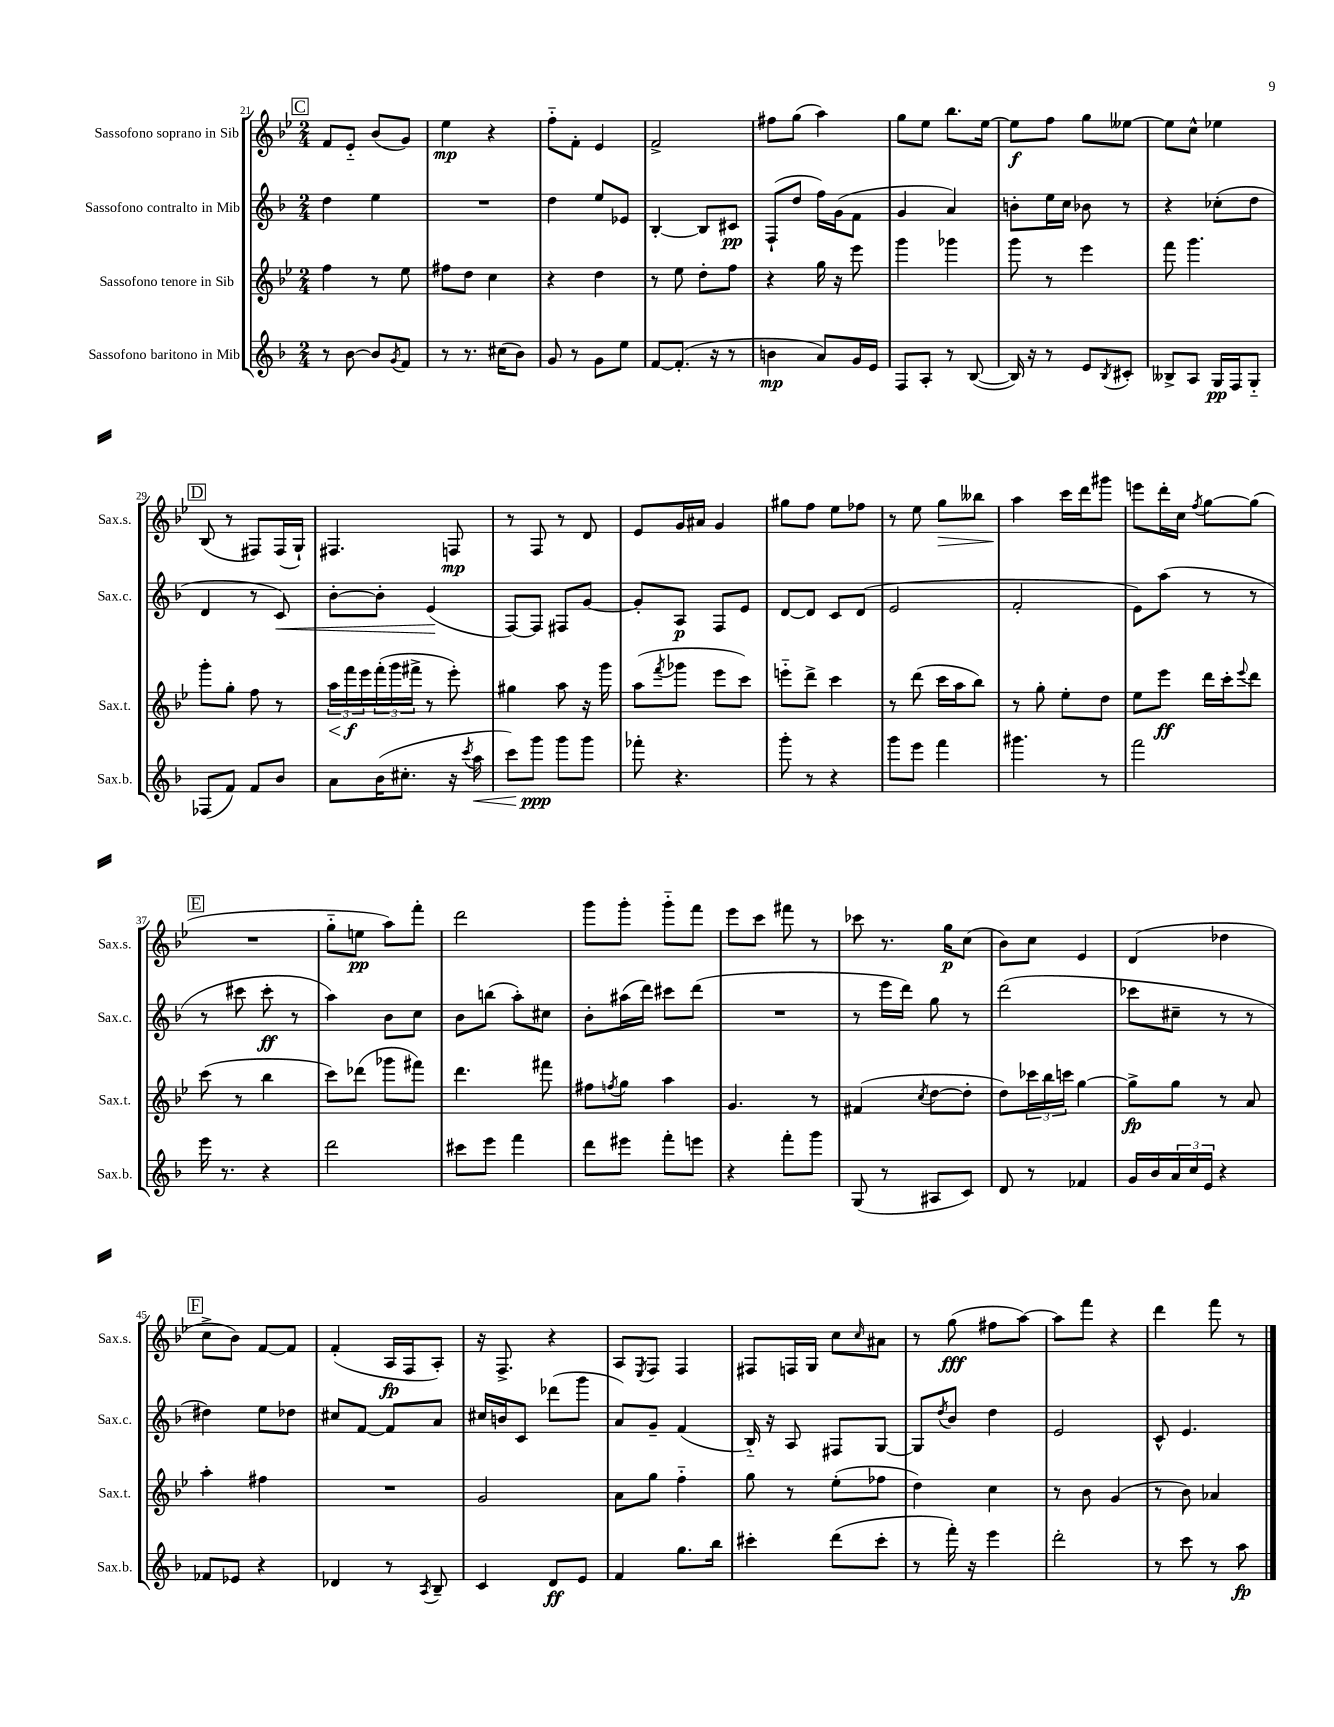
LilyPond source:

<<
\new StaffGroup <<
\new Staff = "s0" \with { instrumentName = "Sassofono soprano in Sib" shortInstrumentName = "Sax.s." } {
    \clef treble \key bes \major \numericTimeSignature \time 2/4
    \mark \markup { \box "C" } f'8 ees'8-_ bes'8( g'8) |
    ees''4\mp r4 |
    f''8-_ f'8-. ees'4 |
    f'2-> |
    fis''8 g''8( a''4) |
    g''8 ees''8 bes''8. ees''16~ |
    ees''8\f f''8 g''8 eeses''8~ |
    eeses''8 c''8-^ ees''4 |
    \mark \markup { \box "D" } bes8( r8 fis8) fis16( g16-!) |
    fis4. f8\mp |
    r8 f8 r8 d'8 |
    ees'8 g'16 ais'16 g'4 |
    gis''8 f''8 ees''8 fes''8 |
    r8 ees''8 g''8\> beses''8 |
    a''4\! c'''16 d'''16 gis'''8 |
    e'''8 d'''16-. c''16 \acciaccatura { f''8 } g''8~ g''8( |
    \mark \markup { \box "E" } R2 |
    g''8-_ e''8\pp a''8) f'''8-. |
    d'''2 |
    g'''8 g'''8-. g'''8-_ f'''8 |
    ees'''8 c'''8 fis'''8 r8 |
    ces'''8 r8. g''16\p c''8( |
    bes'8) c''8 ees'4 |
    d'4( des''4 |
    \mark \markup { \box "F" } c''8-> bes'8) f'8~ f'8 |
    f'4-.( a16\fp f16 a8-.) |
    r16 f8.-> r4 |
    a8 \acciaccatura { ees8 } f8 f4 |
    fis8 f16 g16 c''8 \grace { c''16 } ais'8 |
    r8 g''8\fff( fis''8 a''8~) |
    a''8 f'''8 r4 |
    d'''4 f'''8 r8 \bar "|." |
}
\new Staff = "s1" \with { instrumentName = "Sassofono contralto in Mib" shortInstrumentName = "Sax.c." } {
    \clef treble \key f \major \numericTimeSignature \time 2/4
    \mark \markup { \box "C" } d''4 e''4 |
    R2 |
    d''4 e''8 ees'8 |
    bes4~-. bes8 cis'8\pp |
    f8-!( d''8 f''16) g'16( f'8 |
    g'4 a'4) |
    b'8-. e''16 c''16 bes'8 r8 |
    r4 ces''8-.( d''8 |
    \mark \markup { \box "D" } d'4 r8 c'8\<) |
    bes'8~-. bes'8-. e'4\!( |
    f8~) f8 fis8 g'8~ |
    g'8-. a8\p f8 e'8 |
    d'8~ d'8 c'8 d'8( |
    e'2 |
    f'2-. |
    e'8) a''8( r8 r8 |
    \mark \markup { \box "E" } r8 cis'''8 cis'''8-.\ff r8 |
    a''4) bes'8 c''8 |
    bes'8 b''8( a''8-.) cis''8 |
    bes'8-. ais''16( d'''16) cis'''8 d'''8( |
    R2 |
    r8 e'''16 d'''16) g''8 r8 |
    d'''2( |
    ces'''8 cis''8-- r8 r8 |
    \mark \markup { \box "F" } dis''4) e''8 des''8 |
    cis''8 f'8~ f'8 a'8 |
    cis''16 b'16 c'8 des'''8( g'''8 |
    a'8) g'8-- f'4( |
    bes16-_) r16 a8 fis8 g8~ |
    g8 \acciaccatura { d''8 } bes'8 d''4 |
    e'2 |
    c'8-^ e'4. \bar "|." |
}
\new Staff = "s2" \with { instrumentName = "Sassofono tenore in Sib" shortInstrumentName = "Sax.t." } {
    \clef treble \key bes \major \numericTimeSignature \time 2/4
    \mark \markup { \box "C" } f''4 r8 ees''8 |
    fis''8 d''8 c''4 |
    r4 d''4 |
    r8 ees''8 d''8-. f''8 |
    r4 g''16 r16 ees'''8 |
    g'''4 ges'''4 |
    g'''8 r8 ees'''4 |
    f'''8 g'''4. |
    \mark \markup { \box "D" } g'''8-. g''8-. f''8 r8 |
    \tuplet 3/2 { a''16\< f'''16\f\! ees'''16 } \tuplet 3/2 { f'''16-.( g'''16 fis'''16-> } r8 ees'''8-.) |
    gis''4 a''8 r16 g'''16 |
    a''8( \acciaccatura { f'''8 } ges'''8 ees'''8 c'''8) |
    e'''8-_ d'''8-> c'''4 |
    r8 d'''8( c'''16 a''16 bes''8) |
    r8 g''8-. ees''8-. d''8 |
    ees''8 ees'''8\ff d'''16 c'''16-. \appoggiatura { ees'''8 } d'''8 |
    \mark \markup { \box "E" } c'''8( r8 bes''4 |
    c'''8) des'''8( ges'''8 fis'''8) |
    d'''4. fis'''8 |
    fis''8 \acciaccatura { f''8 } g''8 a''4 |
    g'4. r8 |
    fis'4( \acciaccatura { c''8 } d''8~ d''8-. |
    d''8) \tuplet 3/2 { ces'''16 bes''16 c'''16 } g''4~ |
    g''8->\fp g''8 r8 a'8 |
    \mark \markup { \box "F" } a''4-. fis''4 |
    R2 |
    g'2 |
    a'8 g''8 f''4-_ |
    g''8 r8 ees''8-.( fes''8 |
    d''4) c''4 |
    r8 bes'8 g'4( |
    r8 bes'8) aes'4 \bar "|." |
}
\new Staff = "s3" \with { instrumentName = "Sassofono baritono in Mib" shortInstrumentName = "Sax.b." } {
    \clef treble \key f \major \numericTimeSignature \time 2/4
    \mark \markup { \box "C" } r8 bes'8~ bes'8 \acciaccatura { g'8 } f'8 |
    r8 r8. cis''16( bes'8) |
    g'8 r8 g'8 e''8 |
    f'8~ f'8.-.( r16 r8 |
    b'4\mp a'8) g'16 e'16 |
    f8 a8-. r8 bes8~( |
    bes16) r16 r8 e'8 \acciaccatura { bes8 } cis'8-. |
    beses8-> a8 g16\pp f16 g8-_ |
    \mark \markup { \box "D" } fes8( f'8) f'8 bes'8 |
    a'8 bes'16( cis''8.-. r16 \acciaccatura { c'''8 } a''16\< |
    c'''8) g'''8\ppp\! g'''8 g'''8 |
    fes'''8-. r4. |
    g'''8-. r8 r4 |
    g'''8 e'''8 f'''4 |
    gis'''4. r8 |
    f'''2 |
    \mark \markup { \box "E" } e'''16 r8. r4 |
    d'''2 |
    cis'''8 e'''8 f'''4 |
    d'''8 eis'''8 f'''8-. e'''8 |
    r4 f'''8-. g'''8 |
    g8( r8 ais8 c'8) |
    d'8 r8 fes'4 |
    g'16 bes'16 \tuplet 3/2 { a'16 c''16 e'16 } r4 |
    \mark \markup { \box "F" } fes'8 ees'8 r4 |
    des'4 r8 \acciaccatura { a8 } bes8-- |
    c'4 d'8\ff e'8 |
    f'4 g''8. bes''16 |
    cis'''4-. d'''8( cis'''8-. |
    r8 f'''16-.) r16 e'''4 |
    d'''2-. |
    r8 c'''8 r8 a''8\fp \bar "|." |
}
>>
>>
\layout { \context { \Score currentBarNumber = #21 } }
